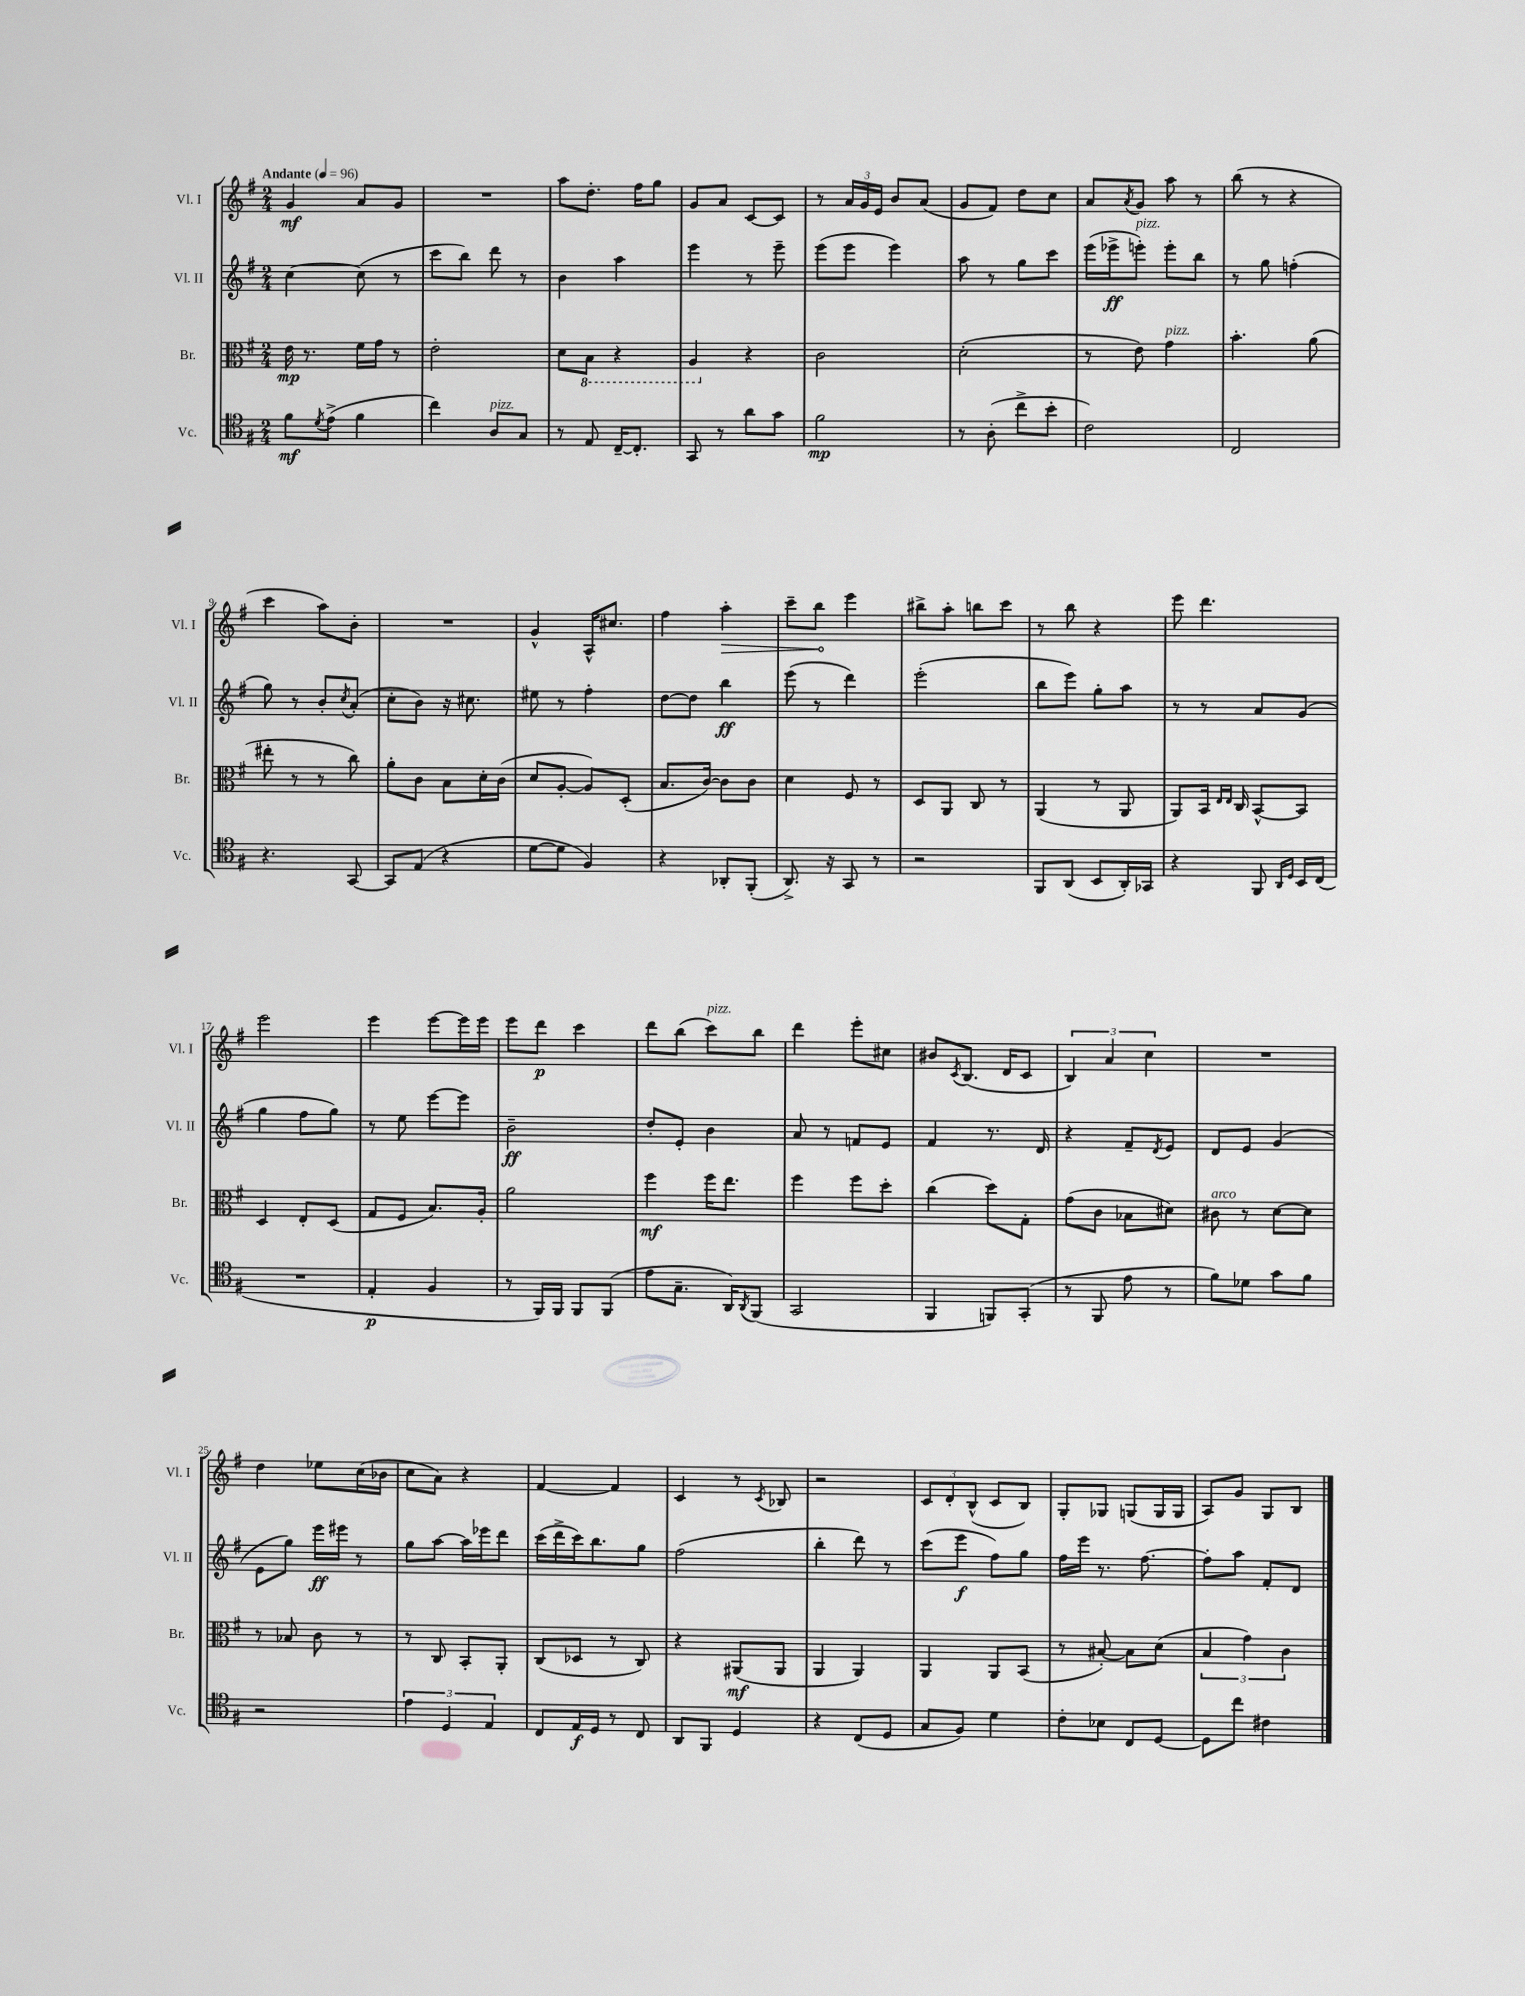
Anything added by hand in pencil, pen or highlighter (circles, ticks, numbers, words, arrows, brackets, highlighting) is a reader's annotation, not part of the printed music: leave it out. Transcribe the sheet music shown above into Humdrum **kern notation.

**kern	**kern	**kern	**kern
*staff4	*staff3	*staff2	*staff1
*clefC4	*clefC3	*clefG2	*clefG2
*k[f#]	*k[f#]	*k[f#]	*k[f#]
*M2/4	*M2/4	*M2/4	*M2/4
*MM96	*MM96	*MM96	*MM96
8f#	16e	[4cc	4g
.	8.r	.	.
8qd	.	.	.
(8e^	.	.	.
4f#	16f#	(8cc]	8a
.	16g	.	.
.	8r	8r	8g
=	=	=	=
4cc)	2e'	8ccc	2r
.	.	8bb)	.
8A	.	8ddd	.
8G	.	8r	.
=	=	=	=
8r	8d	4b	8aa
8E	8BB	.	8.dd'
[16C~	4r	4aa	.
8.C']	.	.	16ff#
.	.	.	8gg
=	=	=	=
8GG	4AA	4eee	8g
8r	.	.	8a
8a	4r	8r	[8c
8g	.	8eee~	8c]
=	=	=	=
2f#	2c	(8eee	8r
.	.	8eee	24a
.	.	.	24g
.	.	.	24e
.	.	4eee)	8b
.	.	.	(8a
=	=	=	=
8r	(2d'	8aa	8g
(8A'	.	8r	8f#)
8cc^	.	8gg	8dd
8b'	.	8ccc	8cc
=	=	=	=
2c)	8r	(16eee	8a
.	.	16eee-^	.
.	.	.	8qa
.	8e)	8eee')	8g
.	4g	8eee'	8aa
.	.	8bb	8r
=	=	=	=
2C	4.b'	8r	(8bb
.	.	8gg	8r
.	.	(4ff'	4r
.	(8a	.	.
=	=	=	=
4.r	8ee#'	8gg)	4ccc
.	8r	8r	.
.	8r	8b'	8aa)
.	.	8qcc	.
[8GG	8cc)	(8a'	8b'
=	=	=	=
8GG]	8a'	8cc'	2r
(8E	8c	8b)	.
4r	8B	16r	.
.	.	8.cc#	.
.	16d'	.	.
.	(16c	.	.
=	=	=	=
[8d	8d	8ee#	4g^^
8d]	[8A'	8r	.
4F#)	8A])	4ff#'	16A^^
.	.	.	8.cc#
.	(8D'	.	.
=	=	=	=
4r	8.B	[8dd	4ff#
.	.	8dd]	.
.	[16c)	.	.
8AA-'	8c]	4bb	4aa'
(8FF#'	8c	.	.
=	=	=	=
8.AA^)	4d	(8eee	8ccc~
.	.	8r	8bb
16r	.	.	.
8GG	8F#	4ddd)	4eee
8r	8r	.	.
=	=	=	=
2r	8D	(2eee'	8bb#^
.	8AA	.	8aa'
.	8C	.	8bb
.	8r	.	8ccc
=	=	=	=
8FF#	(4AA	8bb	8r
(8AA	.	8eee)	8bb
8BB	8r	8gg'	4r
16AA')	8AA	8aa	.
16GG-	.	.	.
=	=	=	=
4r	8AA)	8r	8eee
.	16BB	8r	4.ddd
.	16qqE	.	.
.	16qqE	.	.
.	16C	.	.
8FF#	[8BB^^	8a	.
16qqAA	.	.	.
16qqD	.	.	.
16BB	8BB]	(8g	.
(16C	.	.	.
=	=	=	=
2r	4D	4gg	2eee
.	8E'	8ff#	.
.	(8D	8gg)	.
=	=	=	=
4E'	8G	8r	4eee
.	8F#	8ee	.
4F#	8.B)	[8eee	[8eee
.	.	8eee]	16eee]
.	16A'	.	16eee
=	=	=	=
8r	2a	2b~	8eee
16FF#)	.	.	8ddd
16FF#	.	.	.
8FF#	.	.	4ccc
(8FF#	.	.	.
=	=	=	=
8e	4ff#	8dd'	8ddd
8.G~	.	8e'	(8bb
.	16ff#	4b	8ccc)
16AA)	8.ee	.	.
8qAA	.	.	.
(8FF#	.	.	8bb
=	=	=	=
2GG	4ff#	8a	4ddd
.	.	8r	.
.	8ff#	8f	8eee'
.	8dd'	8e	8cc#
=	=	=	=
4FF#	(4cc	4f#	8b#
.	.	.	8qc
.	.	.	(8.B
8FF)	8dd)	8.r	.
.	.	.	16d
(8GG'	8G'	.	8c
.	.	16d	.
=	=	=	=
8r	(8g	4r	6B)
8FF#	8c	.	.
.	.	.	6a
8e	8B-	8f#~	.
.	.	.	6cc
.	.	8qd	.
8r	8d#)	8e	.
=	=	=	=
8f#)	8c#	8d	2r
8d-	8r	8e	.
8g	[8d	(4g	.
8f#	8d]	.	.
=	=	=	=
2r	8r	8e	4dd
.	8B-	8gg)	.
.	8c	16eee	8ee-
.	.	16eee#	.
.	8r	8r	(16cc
.	.	.	16b-
=	=	=	=
6e	8r	8gg	8cc
.	8C	[8aa	8a)
6D	.	.	.
.	8BB'	16aa]	4r
.	.	16eee-	.
6E	.	.	.
.	8AA'	8ddd	.
=	=	=	=
8C	(8C	(16ccc	[4f#
.	.	16ddd^	.
16E	8D-	16ccc)	.
16D	.	8.bb	.
8r	8r	.	4f#]
8C	8C)	8gg	.
=	=	=	=
8AA	4r	(2ff#	4c
8FF#	.	.	.
4D	(8AA#	.	8r
.	.	.	8qc
.	8AA#	.	8B-
=	=	=	=
4r	4AA	4bb'	2r
(8C	4AA)	8ddd)	.
8D	.	8r	.
=	=	=	=
8G	4AA	(8ccc	12c
.	.	.	12d'
8F#)	.	8eee	.
.	.	.	(12B^^
4d	8AA	8ff#)	8c
.	(8BB	8gg	8B)
=	=	=	=
8c'	8r	16ff#	8G'
.	.	16eee	.
8B-	[8B#')	8.r	8G-
8C	8B#]	.	(8G
.	.	[8.ff#	.
[8D	(8d	.	16G
.	.	.	16G
=	=	=	=
8D]	6B	8ff#']	8A)
8cc	.	8aa	8g
.	6g)	.	.
4c#	.	8f#'	8G
.	6c	.	.
.	.	8d	8B
==	==	==	==
*-	*-	*-	*-
